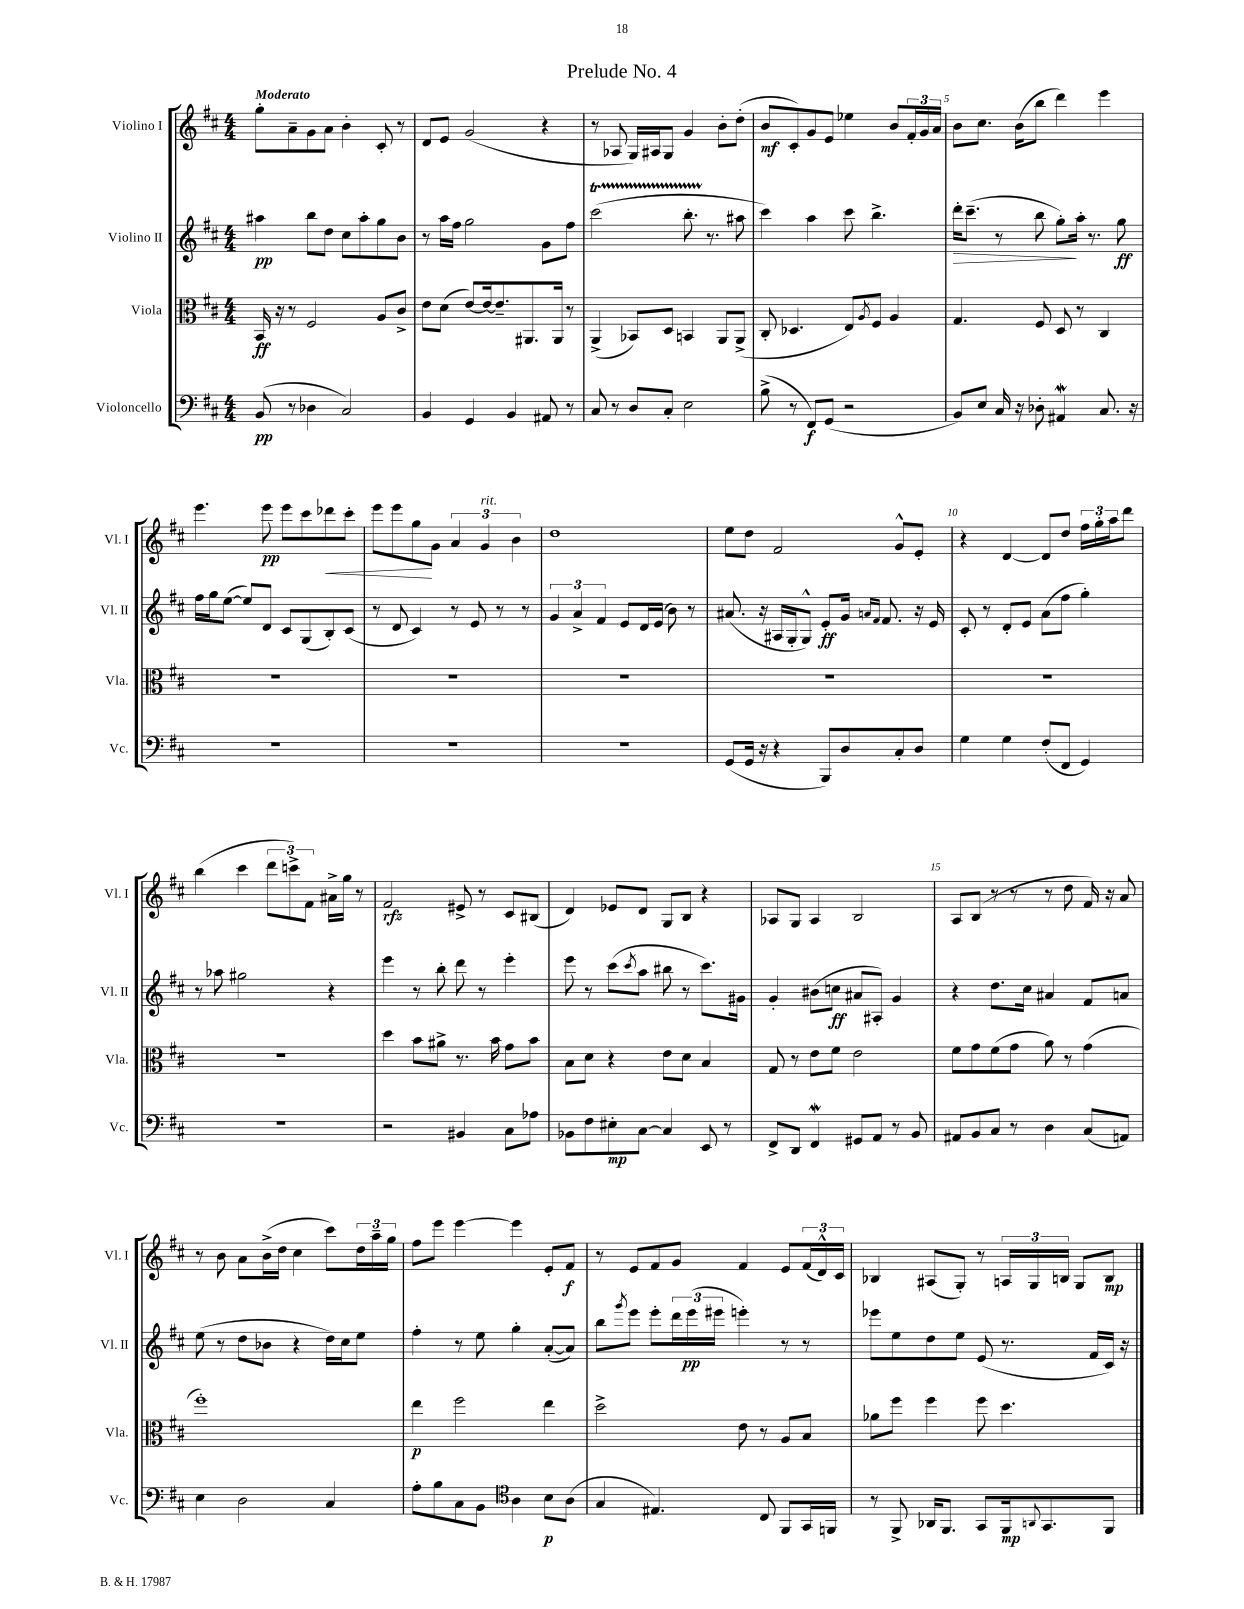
\header { title = "Prelude No. 4" }
<<
\new StaffGroup <<
\new Staff = "s0" \with { instrumentName = "Violino I" shortInstrumentName = "Vl. I" } {
    \clef treble \key d \major \numericTimeSignature \time 4/4 \tempo "Moderato"
    g''8-. a'8-- g'8 a'8 b'4-. cis'8-. r8 |
    d'8 e'8 g'2( r4 |
    r8 aes8 g16) ais16 g8 g'4 b'8-. d''8-.( |
    b'8\mf cis'8-.) g'8 e'8 ees''4 b'8 \tuplet 3/2 { fis'16-. g'16 a'16 } |
    b'8 cis''8. b'16( b''8 d'''4) e'''4 |
    e'''4. e'''8\pp e'''8 cis'''8 des'''8\< cis'''8-. |
    e'''8 e'''8 g''8\! g'8 \tuplet 3/2 { a'4 g'4^\markup { \italic "rit." } b'4 } |
    d''1 |
    e''8 d''8 fis'2 g'8-^ e'8-. |
    r4 d'4~ d'8 d''8 \tuplet 3/2 { fis''16 g''16-. a''16 } d'''8 |
    b''4( cis'''4 \tuplet 3/2 { d'''8 c'''8->) fis'8 } ais'16-> g''16 r8 |
    fis'2\rfz eis'8-> r8 cis'8 bis8( |
    d'4) ees'8 d'8 g8 b8 r4 |
    aes8 g8 aes4 b2 |
    a8 b8( r8 r8 r8 d''8 fis'16) r16 a'8 |
    r8 b'8 a'8 b'16->( d''16 cis''4 cis'''8) \tuplet 3/2 { d''16 a''16-- g''16 } |
    fis''8 e'''8 e'''4~ e'''4 e'8-. fis'8\f |
    r8 e'8 fis'8 g'8 fis'4 e'8 \tuplet 3/2 { fis'16( d'16-^) cis'16 } |
    bes4 ais8( g8-.) r8 \tuplet 3/2 { a16 g16 b16 } g8 b8\mp \bar "|." |
}
\new Staff = "s1" \with { instrumentName = "Violino II" shortInstrumentName = "Vl. II" } {
    \clef treble \key d \major \numericTimeSignature \time 4/4
    ais''4\pp b''8 d''8 cis''8 ais''8-. g''8 b'8 |
    r8 a''16 fis''16 g''2 g'8 fis''8 |
    cis'''2\startTrillSpan( b''8.-. r8.\stopTrillSpan ais''8 |
    cis'''4) a''4 cis'''8 b''4.-> |
    d'''16-.\> cis'''8.--( r8 b''8 g''8-.\!) a''16-. r8. g''8\ff |
    fis''16 g''16 e''8~( e''8) d'8 cis'8 g8( b8-.) cis'8( |
    r8 d'8 cis'4) r8 e'8 r8 r8 |
    \tuplet 3/2 { g'4 a'4-> fis'4 } e'8 d'16 e'16( b'8) r8 |
    ais'8.( r16 ais16 g16-. g8-^) e'8-.\ff g'16 \grace { a'16 fis'16 } fis'8. r16 e'16 |
    cis'8-. r8 d'8-. e'8 a'8( fis''8 g''4-.) |
    r8 aes''8 gis''2 r4 |
    e'''4 r8 b''8-. d'''8 r8 e'''4-. |
    e'''8 r8 cis'''8( \acciaccatura { cis'''8 } a''8 bis''8 r8 cis'''8.) gis'16 |
    g'4-. bis'8( c''8\ff ais'8 ais8-.) g'4 |
    r4 d''8. cis''16 ais'4 fis'8 a'8 |
    e''8( r8 d''8 bes'8 r4 d''16) cis''16 e''8 |
    fis''4-. r8 e''8 g''4-. a'8~-.( a'8) |
    b''8 \acciaccatura { g'''8 } e'''8 e'''8-. \tuplet 3/2 { d'''16 e'''16\pp( eis'''16 } e'''4-.) r8 r8 |
    ees'''8 e''8 d''8 e''8 e'8( r8. fis'16 cis'16) r16 \bar "|." |
}
\new Staff = "s2" \with { instrumentName = "Viola" shortInstrumentName = "Vla." } {
    \clef alto \key d \major \numericTimeSignature \time 4/4
    b,16\ff r16 r8 fis2 a8 cis'8-> |
    e'8 d'8( e'8~) e'16~ e'8.-- ais,8. ais,16 r8 |
    a,4->( bes,8) d8 b,4 a,8 a,8->( |
    cis8-. des4. e8) \acciaccatura { a8 } fis8 a4 |
    g4. fis8 d8 r8 cis4 |
    R1 |
    R1 |
    r1 |
    R1 |
    R1 |
    R1 |
    d''4 b'8 ais'8-> r8. b'16 g'8 b'8 |
    b8 d'8 r4 e'8 d'8 b4 |
    g8 r8 e'8 fis'8 e'2 |
    fis'8 g'8 fis'8( g'8 a'8) r8 g'4( |
    fis''1-.) |
    e''4\p fis''2 e''4 |
    d''2-> e'8 r8 a8 b8 |
    aes'8 fis''8 fis''4 fis''8 d''4. \bar "|." |
}
\new Staff = "s3" \with { instrumentName = "Violoncello" shortInstrumentName = "Vc." } {
    \clef bass \key d \major \numericTimeSignature \time 4/4
    b,8\pp( r8 des4 cis2) |
    b,4 g,4 b,4 ais,8 r8 |
    cis8 r8 d8 cis8-. e2 |
    b8->( r8 fis,8\f) g,8( r2 |
    b,8) e8 cis16 r16 des8-. ais,4\mordent cis8. r16 |
    R1 |
    R1 |
    R1 |
    g,8( g,16 r16 r4 b,,8) d8 cis8-. d8 |
    g4 g4 fis8-.( fis,8 g,4) |
    r1 |
    r2 bis,4 cis8 aes8 |
    bes,8 fis8 eis8-.\mp cis8~ cis4 e,8 r8 |
    fis,8-> d,8 fis,4\mordent gis,8 a,8 r8 b,8 |
    ais,8 b,8 cis8 r8 d4 cis8( a,8) |
    e4 d2 cis4 |
    a8-. b8 cis8 b,8 \clef tenor a4 b8\p a8( |
    g4 eis4.) cis8 fis,8 g,16 f,16 |
    r8 fis,8-> aes,16 fis,8. g,8 fis,16\mp \appoggiatura { a,8 } g,8. fis,8 \bar "|." |
}
>>
>>
\layout { \context { \Score \override BarNumber.break-visibility = ##(#f #t #t) barNumberVisibility = #(every-nth-bar-number-visible 5) } }
